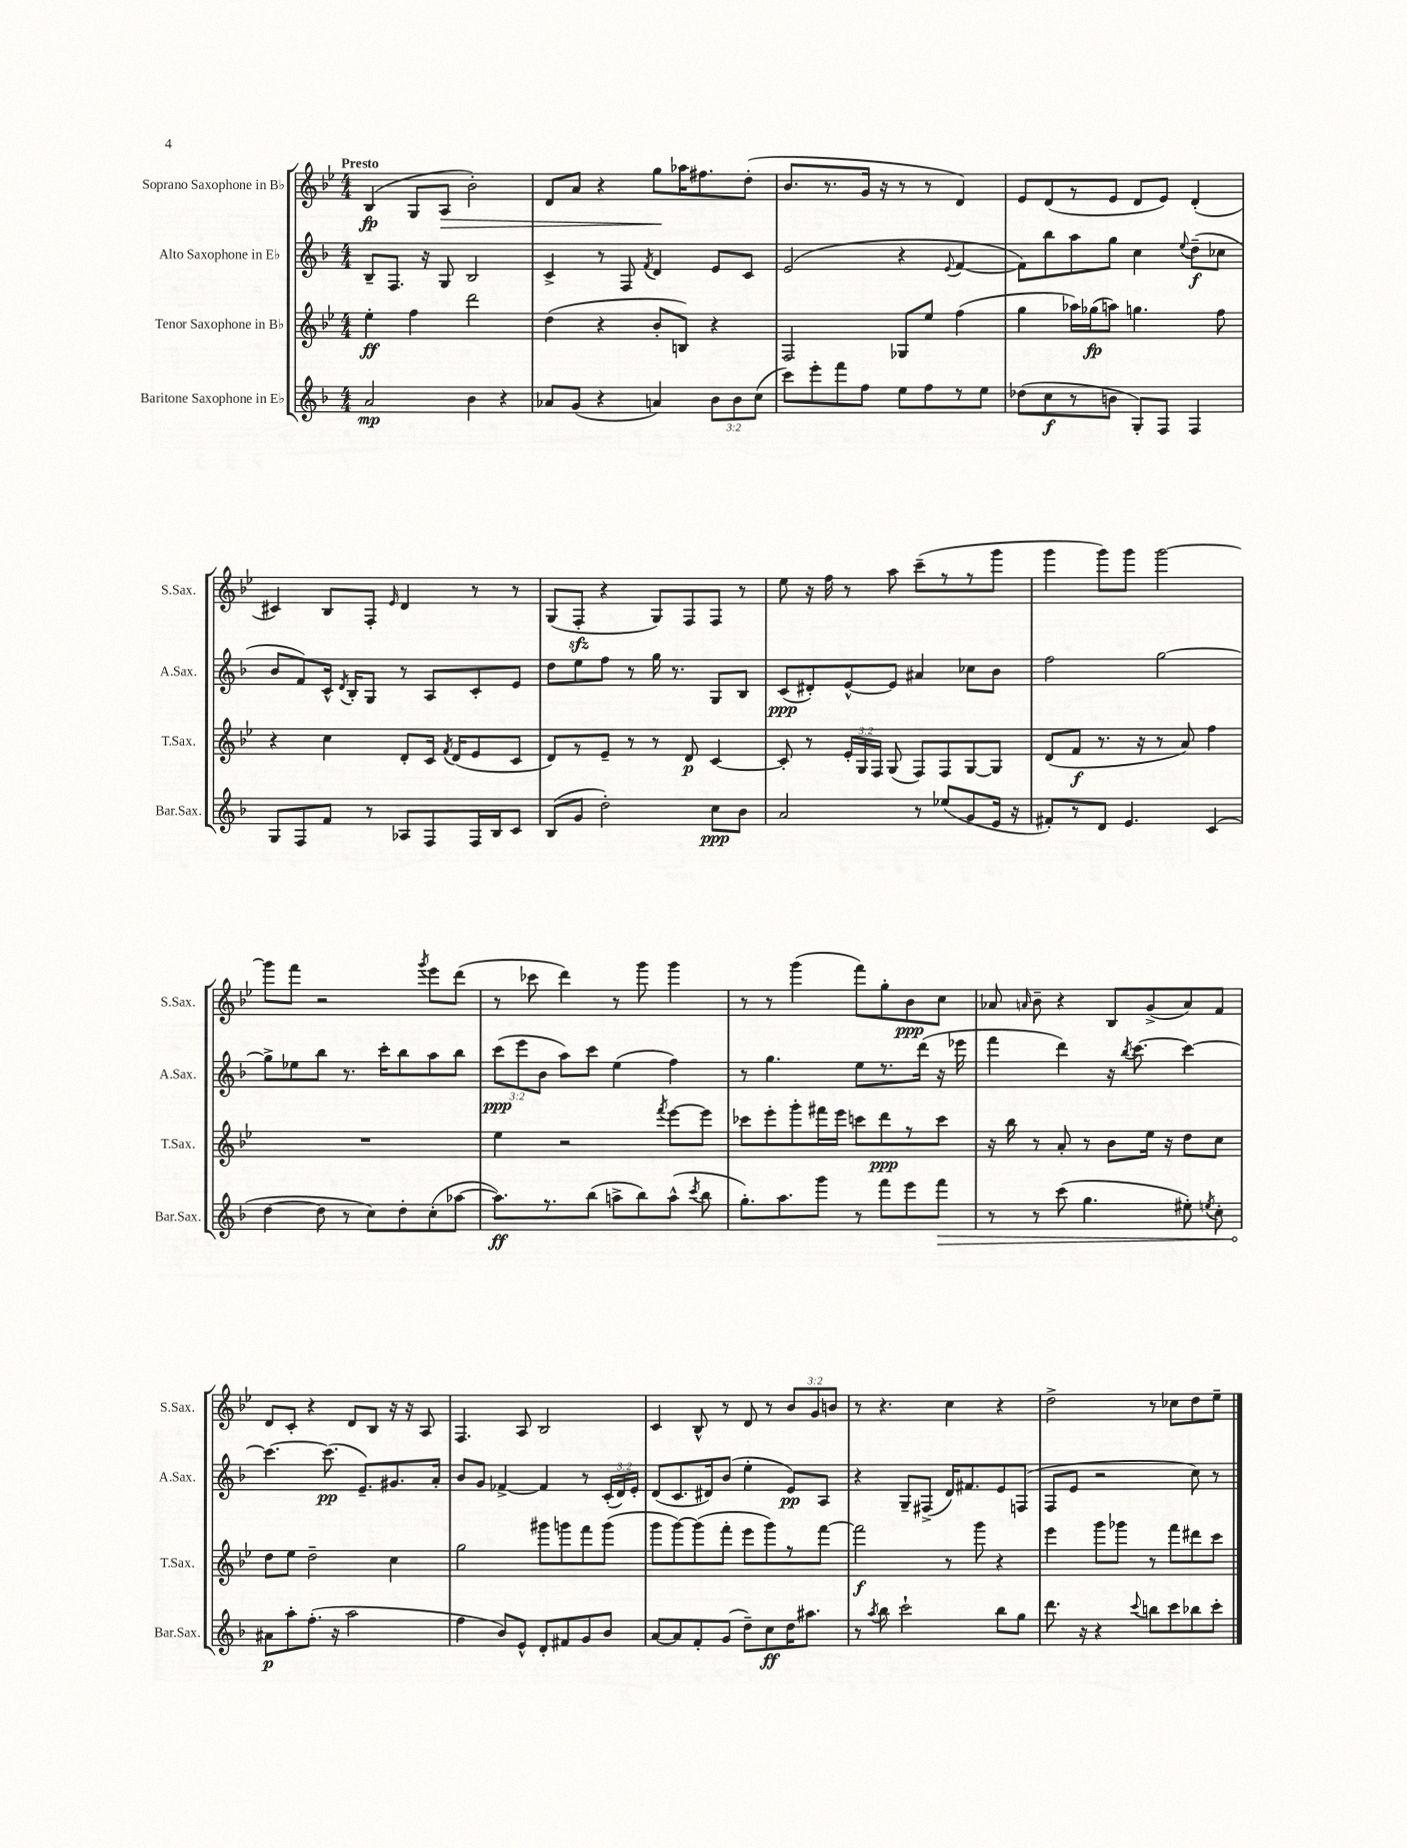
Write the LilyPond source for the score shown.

<<
\new StaffGroup <<
\new Staff = "s0" \with { instrumentName = "Soprano Saxophone in Bb" shortInstrumentName = "S.Sax." } {
    \clef treble \key bes \major \numericTimeSignature \time 4/4 \override Staff.TupletNumber.text = #tuplet-number::calc-fraction-text \tempo "Presto"
    \autoBeamOff bes4\fp( g8[ a8]\> bes'2-.) |
    d'8[ a'8] r4 g''8[\! aes''16 fis''8. d''8]-.( |
    bes'8.[ r8. g'16] r16 r8 r8 d'4) |
    ees'8[ d'8( r8 ees'8] d'8[ ees'8]) d'4-.( |
    cis'4) bes8[ f8]-. \grace { ees'16 } d'4 r8 r8 |
    g8[( f8]-.\sfz r4 g8[) f8 f8] r8 |
    ees''8 r16 f''16 r8 a''8 c'''8[--( r8 r8 g'''8] |
    g'''4 g'''8[) g'''8] g'''2~ |
    g'''8[ f'''8] r2 \acciaccatura { g'''8 } ees'''8[ d'''8]( |
    r8 ces'''8 d'''4) r8 g'''8 g'''4 |
    r8 r8 g'''4( f'''8[) g''8-. bes'8\ppp c''8] |
    aes'8 \grace { a'16 } bes'8-- r4 bes8[ g'8->( a'8) f'8] |
    d'8[ c'8]-. r4 d'8[ bes8] r16 r16 a8 |
    f4. a8 bes2 |
    c'4 bes8-^ r8 d'8 r8 \tuplet 3/2 { bes'8[ g'8 b'8] } |
    r8 r4. c''4 r4 |
    d''2-> r8 ces''8[ d''8 ees''8]-- \bar "|." |
}
\new Staff = "s1" \with { instrumentName = "Alto Saxophone in Eb" shortInstrumentName = "A.Sax." } {
    \clef treble \key f \major \numericTimeSignature \time 4/4 \override Staff.TupletNumber.text = #tuplet-number::calc-fraction-text
    \autoBeamOff bes8[-- f8.] r16 g8 bes2 |
    c'4-> r8 f8 \acciaccatura { f'8 } d'4 e'8[ c'8] |
    e'2( r4 \appoggiatura { e'8 } f'4~ |
    f'8[) bes''8 a''8 g''8] c''4 \appoggiatura { e''8 } d''8[--\f( ces''8] |
    bes'8[ f'8) c'16]-^ \acciaccatura { d'8 } bes16[-. g8] r8 a8[ c'8-. e'8] |
    d''8[ e''8 f''8] r8 g''16 r8. g8[ bes8] |
    c'8[\ppp( dis'8-.) e'8~-^ e'8] ais'4 ces''8[ bes'8] |
    f''2 g''2~ |
    g''8[-> ees''8 bes''8] r8. c'''16[-. bes''8 a''8 bes''8] |
    \tuplet 3/2 { c'''8[\ppp( e'''8 bes'8] } a''8[) c'''8] e''4( f''4) |
    r8 g''4. e''8[ r8. d'''16]( r16 ees'''16 |
    f'''4 d'''4) r16 \acciaccatura { bes''8 } c'''8.~ c'''4~ |
    c'''4.~ c'''8.\pp( e'8.[--) gis'8. a'16]-. |
    bes'8[ g'8] fes'4~-> fes'4 r8 \tuplet 3/2 { c'16[-.( d'16) e'16]-. } |
    d'8[( c'8. dis'16) bes'8]( e''4-. e'8[\pp) a8] |
    r4 g8[-- fis8]->( d'16[) fis'8. e'8 f8]( |
    f8[ e'8] r2 c''8) r8 \bar "|." |
}
\new Staff = "s2" \with { instrumentName = "Tenor Saxophone in Bb" shortInstrumentName = "T.Sax." } {
    \clef treble \key bes \major \numericTimeSignature \time 4/4 \override Staff.TupletNumber.text = #tuplet-number::calc-fraction-text
    \autoBeamOff ees''4-.\ff f''4 d'''2 |
    d''4( r4 bes'8[-. b8]) r4 |
    f2 ges8[ ees''8] f''4( |
    g''4 aes''16[) ges''16\fp( a''8]) g''4. f''8 |
    r4 c''4 d'8[-. c'16] \acciaccatura { f'8 } d'16[( ees'8 c'8] |
    d'8[) r8 ees'8]-- r8 r8 d'8\p c'4~ |
    c'8-. r8 \tuplet 3/2 { ees'16[-. g16 f16] } g8( f8[) f8 g8~ g8] |
    d'8[( f'8]\f r8. r16 r8 a'8) f''4 |
    R1 |
    ees''4 r2 \acciaccatura { f'''8 } ees'''8[~ ees'''8] |
    ces'''8[ ees'''8-. g'''8-. fis'''16 ees'''16] c'''8[ d'''8\ppp r8 c'''8] |
    r16 bes''16 r8 a'8-. r8 bes'8[ ees''16] r16 d''8[ c''8] |
    d''8[ ees''8] d''2-- c''4 |
    g''2 gis'''8[ g'''8 f'''8 g'''8]( |
    g'''8[ g'''8~) g'''8( f'''8]-. ees'''8[ g'''8) r8 f'''8]~ |
    f'''2\f r8 g'''8 r4 |
    ees'''4 g'''8[ ges'''8] r8 f'''8[ dis'''8 c'''8] \bar "|." |
}
\new Staff = "s3" \with { instrumentName = "Baritone Saxophone in Eb" shortInstrumentName = "Bar.Sax." } {
    \clef treble \key f \major \numericTimeSignature \time 4/4 \override Staff.TupletNumber.text = #tuplet-number::calc-fraction-text
    \autoBeamOff a'2\mp bes'4 r4 |
    aes'8[ g'8]( r4 a'4) \tuplet 3/2 { bes'8[ bes'8 c''8]( } |
    c'''8[) e'''8-. f'''8 f''8] e''8[ f''8 r8 e''8] |
    des''8[( c''8\f r8 b'8] g8[-.) f8] f4 |
    g8[ f8 f'8] r8 aes8[ f8 f16 bes16 c'8] |
    bes8[( g'8] d''2-.) c''8[\ppp bes'8] |
    a'2 r8 ees''8[( g'8 e'16] r16 |
    fis'8[-.) r8 d'8] e'4. c'4( |
    d''4~ d''8 r8 c''8[) d''8-. c''8-.( aes''8]~ |
    aes''8.[\ff) r8. bes''8]( a''8[-> bes''8) a''8]-^( \acciaccatura { c'''8 } bes''8 |
    g''8.[-.) a''8. g'''8] r8 f'''8[ e'''8 \once \override Hairpin.circled-tip = ##t f'''8]\> |
    r8 r8 c'''8( g''4. eis''8-.) \acciaccatura { e''8 } c''8-. |
    ais'8[\p\! a''8-. f''8.]-.( r16 a''2 |
    f''4 bes'8[) e'8]-^ d'8[-. fis'8 g'8 bes'8] |
    a'8[~ a'8 f'8-. g'8]( d''8[--) c''8\ff d''16 ais''8.] |
    r8 \acciaccatura { a''8 } bes''8 c'''2-! bes''8[ g''8] |
    d'''8. r16 r4 \appoggiatura { c'''8 } b''8[ c'''8 bes''8 c'''8]-. \bar "|." |
}
>>
>>
\layout { \context { \Score \remove "Bar_number_engraver" } }
